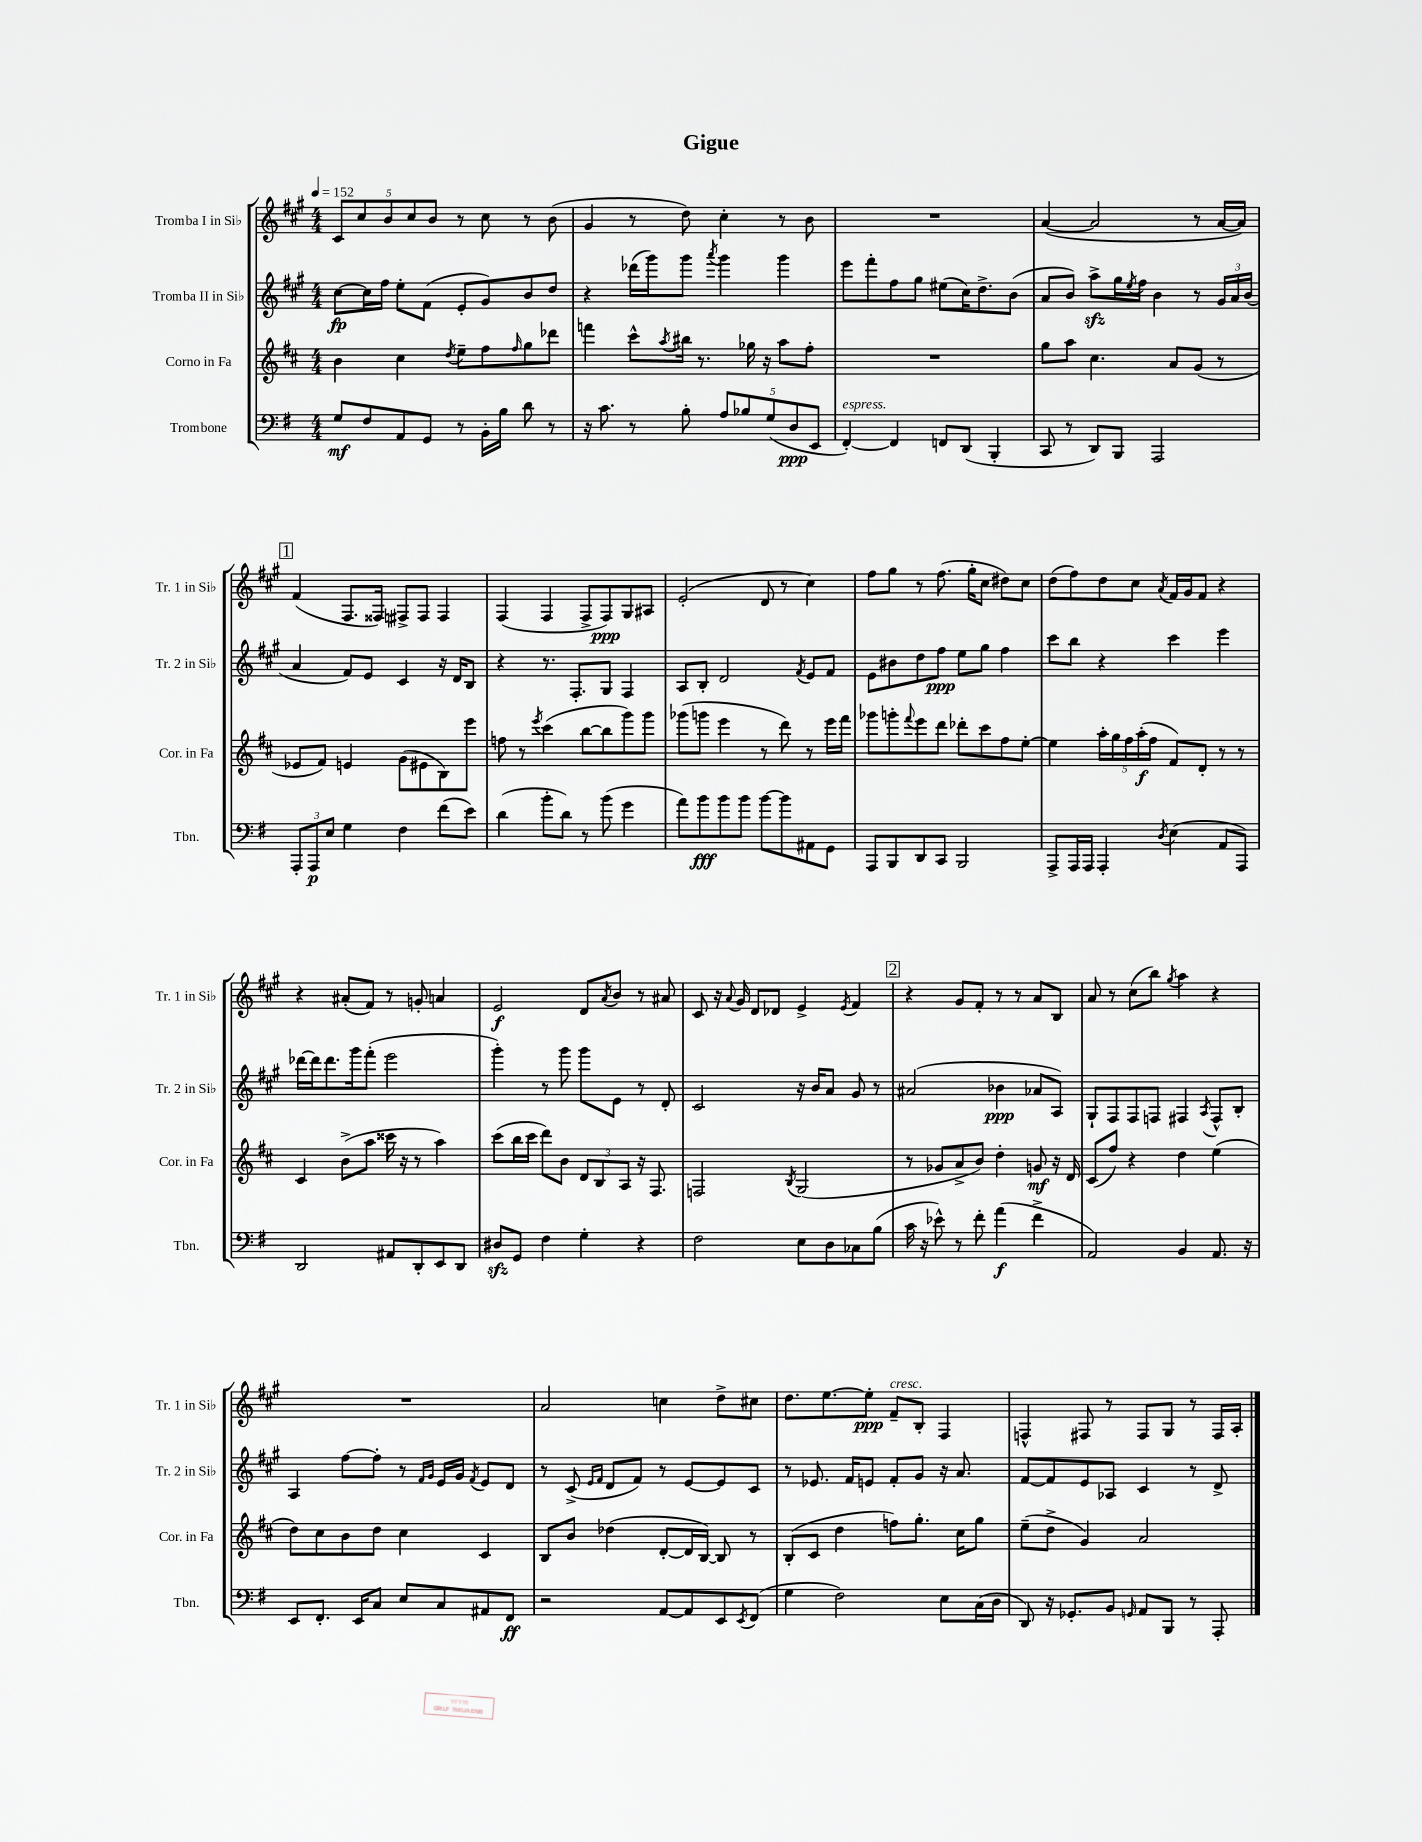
\header { title = "Gigue" }
<<
\new StaffGroup <<
\new Staff = "s0" \with { instrumentName = "Tromba I in Sib" shortInstrumentName = "Tr. 1 in Sib" } {
    \clef treble \key a \major \numericTimeSignature \time 4/4 \tempo 4 = 152
    \tuplet 5/4 { cis'8 cis''8 b'8 cis''8 b'8 } r8 cis''8 r8 b'8( |
    gis'4 r8 d''8) cis''4-. r8 b'8 |
    R1 |
    a'4~( a'2 r8 a'16~ a'16) |
    \mark \markup { \box "1" } fis'4( fis8. fisis16) fis8-> fis8 fis4 |
    fis4( fis4 fis8-> fis8\ppp) gis8 ais8 |
    e'2-.( d'8 r8 cis''4) |
    fis''8 gis''8 r8 fis''8.( gis''16-. cis''8 dis''8) cis''8 |
    d''8( fis''8) d''8 cis''8 \acciaccatura { a'8 } fis'16 gis'16 fis'8 r4 |
    r4 ais'8-.( fis'8) r8 g'8-. a'4 |
    e'2\f d'8 \acciaccatura { a'8 } b'8 r8 ais'8 |
    cis'8 r16 \appoggiatura { a'8 } gis'16 d'8 des'8 e'4-> \acciaccatura { e'8 } fis'4 |
    \mark \markup { \box "2" } r4 gis'8 fis'8-. r8 r8 a'8 b8 |
    a'8 r8 cis''8( b''8) \acciaccatura { gis''8 } a''4 r4 |
    R1 |
    a'2 c''4 d''8-> cis''8 |
    d''8. e''8.~ e''8-.\ppp fis'8--^\markup { \italic "cresc." } b8-. fis4 |
    f4-^ fis8 r8 fis8 gis8 r8 fis16 a16-. \bar "|." |
}
\new Staff = "s1" \with { instrumentName = "Tromba II in Sib" shortInstrumentName = "Tr. 2 in Sib" } {
    \clef treble \key a \major \numericTimeSignature \time 4/4
    cis''8~\fp cis''16 fis''16 e''8-. fis'8( e'8-. gis'8) b'8 d''8 |
    r4 des'''16( gis'''16) gis'''8 \acciaccatura { a'''8 } gis'''4 gis'''4 |
    e'''8 fis'''8-. fis''8 gis''8 eis''8( cis''16) d''8.-> b'8( |
    a'8 b'8) a''8->\sfz gis''16 \acciaccatura { e''8 } fis''16 b'4 r8 \tuplet 3/2 { gis'16 a'16 b'16( } |
    \mark \markup { \box "1" } a'4 fis'8) e'8 cis'4 r16 d'16 b8 |
    r4 r8. fis8.-. gis8 fis4 |
    a8 b8-. d'2 \acciaccatura { fis'8 } e'8 fis'8 |
    e'8 bis'8 d''8 fis''8\ppp e''8 gis''8 fis''4 |
    cis'''8 b''8 r4 cis'''4 e'''4 |
    des'''16~ des'''16 des'''8. gis'''16 fis'''8-.( e'''2 |
    gis'''4-.) r8 gis'''8 gis'''8 e'8 r8 d'8-. |
    cis'2 r16 b'16 a'8 gis'8 r8 |
    \mark \markup { \box "2" } ais'2( bes'4\ppp aes'8 a8) |
    gis8-! fis8 fis8 f8 fis4 \acciaccatura { a8 } fis8-^ b8-. |
    a4 fis''8~ fis''8-. r8 \grace { fis'16 gis'16 } e'16 gis'16 \acciaccatura { fis'8 } e'8 d'8 |
    r8 cis'8->( \grace { e'16 fis'16 } d'8 fis'8) r8 e'8~ e'8 cis'8 |
    r8 ees'8. fis'16 e'8 fis'8-. gis'8 r16 a'8. |
    fis'8~ fis'8 e'8 aes8 cis'4 r8 d'8-> \bar "|." |
}
\new Staff = "s2" \with { instrumentName = "Corno in Fa" shortInstrumentName = "Cor. in Fa" } {
    \clef treble \key d \major \numericTimeSignature \time 4/4
    b'4 cis''4 \acciaccatura { d''8 } e''8-- fis''8 \grace { fis''16 } g''8 des'''8 |
    f'''4 cis'''8-^ \acciaccatura { a''8 } bis''16 r8. ges''16 r16 a''8 fis''8-. |
    R1 |
    g''8 a''8 cis''4. a'8 g'8( r8 |
    \mark \markup { \box "1" } ees'8 fis'8) e'4 g'8( eis'8 b8) e'''8 |
    f''8 r8 \acciaccatura { e'''8 } cis'''4( b''8~ b''8 g'''8) g'''8 |
    ges'''8( g'''8 e'''4 r8 d'''8) r8 e'''16 fis'''16 |
    ges'''8 g'''8-. \appoggiatura { fis'''8 } e'''8 d'''8 des'''8-. cis'''8 fis''8 e''8~-. |
    e''4 \tuplet 5/4 { a''16-. g''16 fis''16 a''16-.\f( fis''16 } fis'8) d'8-. r8 r8 |
    cis'4 b'8->( a''8 cisis'''16 r16 r8 a''4) |
    cis'''8( b''16 cis'''16 d'''8) b'8 \tuplet 3/2 { d'8 b8 a8 } r16 fis8. |
    f2 \acciaccatura { b8 } g2( |
    \mark \markup { \box "2" } r8 ges'8 a'8-> b'8) d''4-. g'8\mf r16 d'16 |
    cis'8( fis''8) r4 d''4 e''4( |
    d''8) cis''8 b'8 d''8 cis''4 cis'4 |
    b8 b'8 des''4( d'8~-. d'16 b16~) b8 r8 |
    b8-.( cis'8 d''4 f''8) g''8.-. cis''16 g''8 |
    e''8--( d''8-> g'4) a'2 \bar "|." |
}
\new Staff = "s3" \with { instrumentName = "Trombone" shortInstrumentName = "Tbn." } {
    \clef bass \key g \major \numericTimeSignature \time 4/4
    g8\mf fis8 a,8 g,8 r8 b,16-. b16 d'8 r8 |
    r16 c'8. r8 b8-. \tuplet 5/4 { a8 bes8 g8( d8\ppp e,8 } |
    fis,4~-.^\markup { \italic "espress." }) fis,4 f,8 d,8( b,,4-. |
    c,8 r8 d,8) b,,8 a,,2 |
    \mark \markup { \box "1" } \tuplet 3/2 { a,,8-. a,,8\p e8 } g4 fis4 fis'8( e'8) |
    d'4( b'8-. d'8) r8 b'8( g'4 |
    a'8) b'8\fff b'8 b'8 b'8~ b'8 ais,8 g,8 |
    a,,8 b,,8 d,8 c,8 b,,2 |
    a,,8-> a,,16 a,,16 a,,4-. \acciaccatura { d8 } e4( a,8 a,,8) |
    d,2 ais,8 d,8-. e,8 d,8 |
    dis8\sfz g,8 fis4 g4-. r4 |
    fis2 e8 d8 ces8 b8( |
    \mark \markup { \box "2" } c'16 r16 ees'8-^) r8 fis'8-. a'4\f( fis'4-> |
    a,2) b,4 a,8. r16 |
    e,8 fis,8.-. e,16 c8 e8 c8 ais,8 fis,8\ff |
    r2 a,8~ a,8 e,8 \acciaccatura { e,8 } fis,8( |
    g4 fis2) e8 c16( d16 |
    d,8) r16 ges,8.-. b,8 \grace { g,16 } a,8 b,,8 r8 a,,8-. \bar "|." |
}
>>
>>
\layout { \context { \Score \remove "Bar_number_engraver" } }
